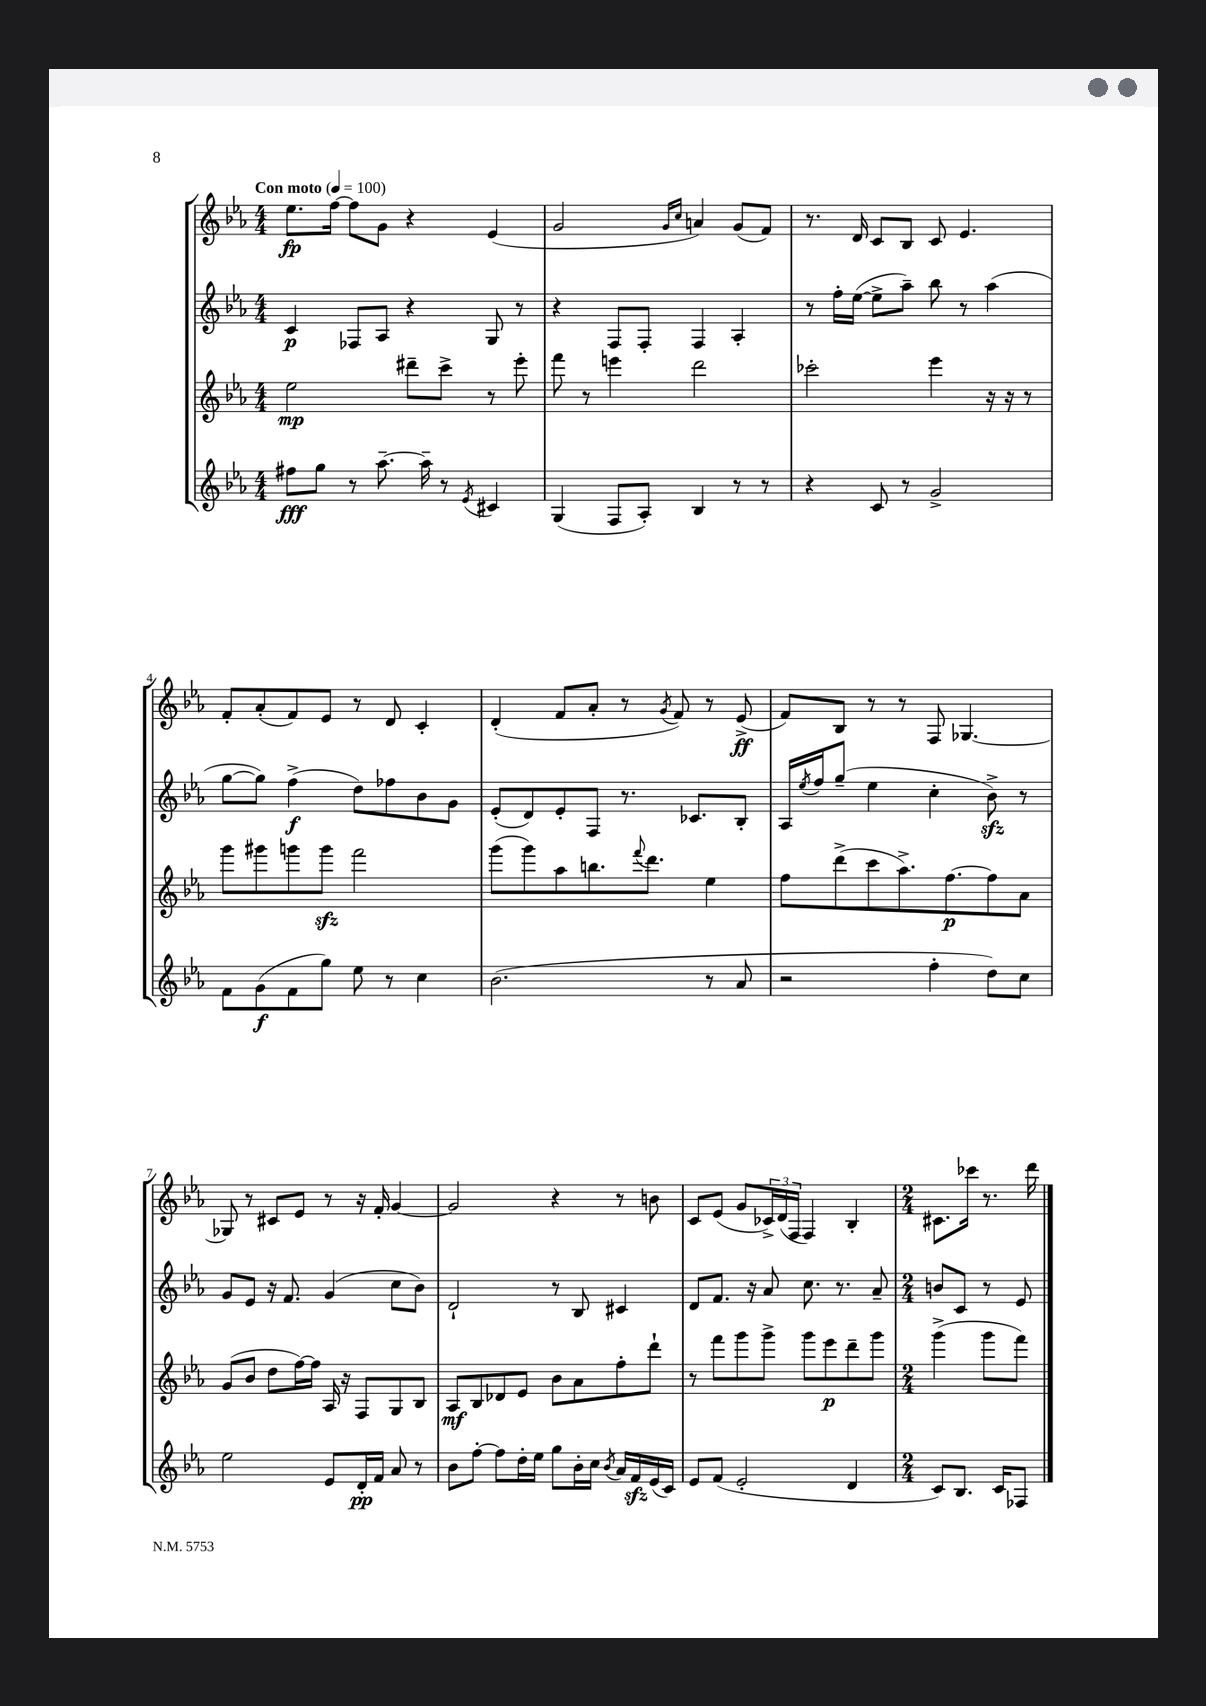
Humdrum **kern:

**kern	**kern	**kern	**kern
*staff4	*staff3	*staff2	*staff1
*clefG2	*clefG2	*clefG2	*clefG2
*k[b-e-a-]	*k[b-e-a-]	*k[b-e-a-]	*k[b-e-a-]
*M4/4	*M4/4	*M4/4	*M4/4
*MM100	*MM100	*MM100	*MM100
8ff#	2ee-	4c	8.ee-
8gg	.	.	.
.	.	.	[16ff
8r	.	8F-	8ff]
[8.aa-~	.	8A-	8g
.	8ddd#~	4r	4r
16aa-~]	.	.	.
8r	8ccc^	.	.
8qe-	.	.	.
4c#	8r	8G	(4e-
.	8eee-'	8r	.
=	=	=	=
(4G	8fff	4r	2g
.	8r	.	.
8F	4eee	8F	.
8A-')	.	8F'	.
.	.	.	16qqg
.	.	.	16qqcc
4B-	2ddd	4F	4a)
8r	.	4A-'	(8g
8r	.	.	8f)
=	=	=	=
4r	2ccc-'	8r	8.r
.	.	16ff'	.
.	.	([16ee-	16d
8c	.	8ee-^]	8c
8r	.	8aa-~)	8B-
2g^	4eee-	8bb-	8c
.	.	8r	4.e-
.	16r	(4aa-	.
.	16r	.	.
.	8r	.	.
=	=	=	=
8f	8ggg	[8gg	8f'
(8g	8ggg#	8gg])	(8a-'
8f	8ggg	(4ff^	8f)
8gg)	8ggg	.	8e-
8ee-	2fff	8dd)	8r
8r	.	8ff-	8d
4cc	.	8b-	4c'
.	.	8g	.
=	=	=	=
(2.b-	(8ggg	(8e-'	(4d'
.	8ggg)	8d)	.
.	8aa-	8e-'	8f
.	8.bb	8F	8a-'
.	.	8.r	8r
.	8qqfff	.	.
.	8.ddd	.	.
.	.	.	8qg
.	.	.	8f)
.	.	8.c-	.
8r	4ee-	.	8r
8a-	.	8B-'	(8e-^
=	=	=	=
2r	8ff	16A-	8f)
.	.	8qee-	.
.	.	16ff	.
.	(8ddd^	(8gg~	8B-
.	8ccc	4ee-	8r
.	8.aa-^)	.	8r
4ff'	.	4cc'	8F
.	[8.ff	.	.
.	.	.	[4.G-
8dd)	8ff]	8b-^)	.
8cc	8a-	8r	.
=	=	=	=
2ee-	(8g	8g	8G-]
.	8b-	8e-	8r
.	8dd	16r	8c#
.	.	8.f	.
.	[16ff)	.	8e-
.	16ff]	.	.
8e-	16A-	(4g	8r
.	16r	.	.
16d'	8F	.	16r
16f	.	.	16f'
8a-	8G	8cc	[4g
8r	8B-	8b-)	.
=	=	=	=
8b-	8A-	2d`	2g]
[8ff'	8B-	.	.
8ff]	8d-	.	.
16dd'	8e-	.	.
16ee-	.	.	.
8gg	8b-	8r	4r
16b-'	8a-	8B-	.
16cc	.	.	.
8qb-	.	.	.
16a-	8ff'	4c#	8r
16f	.	.	.
(16e-	8ddd`	.	8b
16c)	.	.	.
=	=	=	=
8e-	8r	8d	8c
(8f	8fff	8.f	(8e-
2e-'	8ggg	.	8g
.	.	16r	.
.	8ggg^	8a-	24c-^)
.	.	.	(24d
.	.	.	24F
.	8ggg	8.cc	4F)
.	8eee-	.	.
.	.	8.r	.
4d	8ddd~	.	4B-'
.	8ggg	8a-~	.
=	=	=	=
*M2/4	*M2/4	*M2/4	*M2/4
8c)	(4ggg^	8b	8.c#
8.B-	.	8c	.
.	.	.	16ccc-
.	8ggg	8r	8.r
16c	.	.	.
8F-	8fff)	8e-	.
.	.	.	16ddd
==	==	==	==
*-	*-	*-	*-
